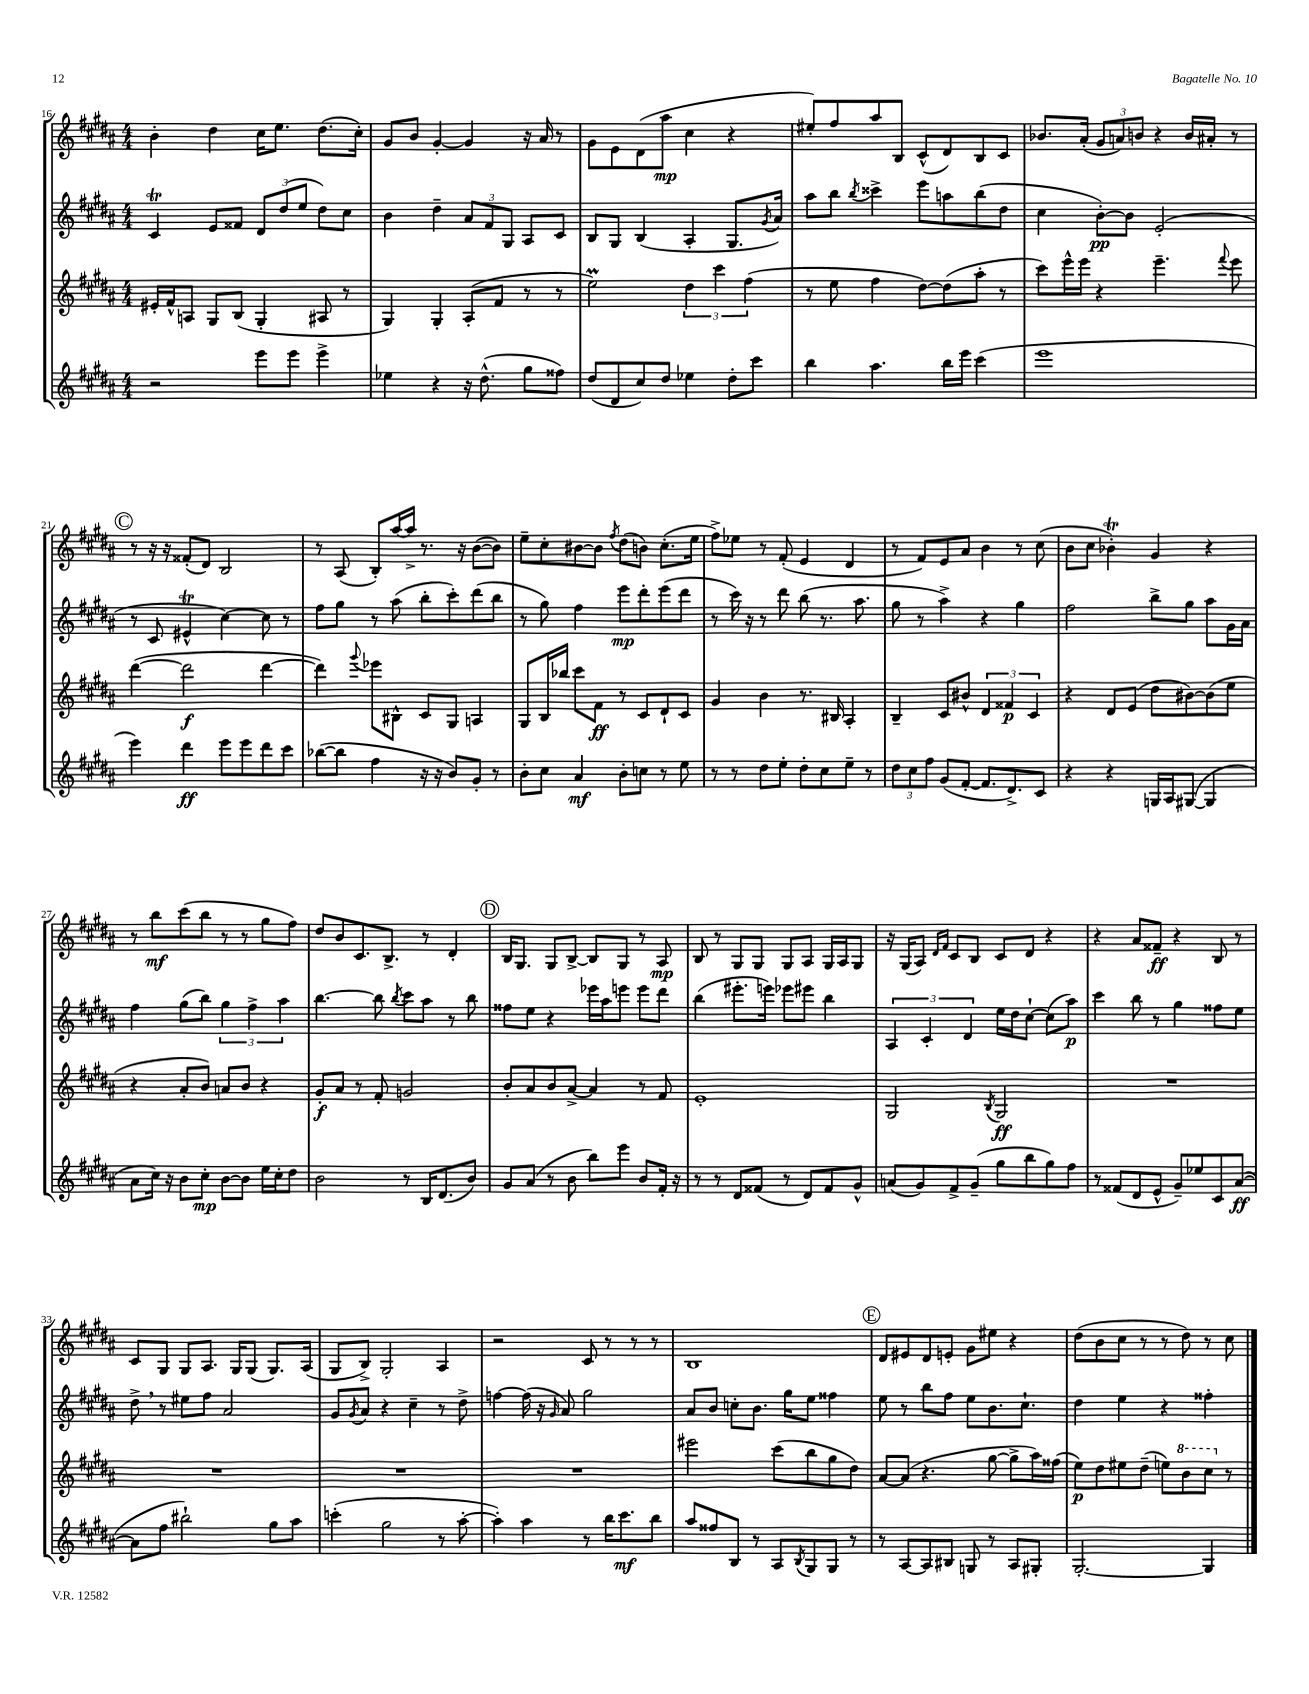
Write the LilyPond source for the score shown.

<<
\new StaffGroup <<
\new Staff = "s0" {
    \clef treble \key b \major \numericTimeSignature \time 4/4
    b'4-. dis''4 cis''16 e''8. dis''8.( cis''16-.) |
    gis'8 b'8 gis'4~-. gis'4 r16 ais'16 r8 |
    gis'8 e'8 dis'8( ais''8\mp cis''4 r4 |
    eis''8-.) fis''8 ais''8 b8 cis'8-^( dis'8) b8 cis'8 |
    bes'8. ais'16-.( \tuplet 3/2 { gis'8 a'8) b'8 } r4 b'16 ais'16-. r8 |
    \mark \markup { \circle "C" } r8 r16 r16 fisis'8-.( dis'8) b2 |
    r8 ais8( b8-.) ais''16~ ais''16-> r8. r16 b'8~( b'8) |
    e''8-- cis''8-. bis'8~ bis'8 \acciaccatura { fis''8 } dis''8( b'8) cis''8.-.( e''16 |
    fis''8->) ees''8 r8 fis'8-.( e'4 dis'4 |
    r8 fis'8) e'8 ais'8 b'4 r8 cis''8( |
    b'8 cis''8 bes'4-.\trill) gis'4 r4 |
    r8 b''8\mf cis'''8( b''8 r8 r8 gis''8 fis''8) |
    dis''8 b'8 cis'8. b8.-> r8 dis'4-. |
    \mark \markup { \circle "D" } b16 gis8. gis8 b8~-> b8 gis8 r8 ais8\mp |
    b8 r8 gis8 gis8 gis8 ais8 gis16 ais16 gis8 |
    r16 gis16( ais8) \grace { dis'16 fis'16 } cis'8 b8 cis'8 dis'8 r4 |
    r4 ais'8 fisis'8--\ff r4 b8 r8 |
    cis'8 gis8 gis8 ais8. gis16 gis8( gis8.) ais16( |
    gis8 b8->) gis2-. ais4 |
    r2 cis'8 r8 r8 r8 |
    b1 |
    \mark \markup { \circle "E" } dis'8 eis'8 dis'8 e'8-. gis'8 eis''8 r4 |
    dis''8( b'8 cis''8 r8 r8 dis''8) r8 cis''8 \bar "|." |
}
\new Staff = "s1" {
    \clef treble \key b \major \numericTimeSignature \time 4/4
    cis'4\trill e'8 fisis'8 \tuplet 3/2 { dis'8 dis''8( e''8 } dis''8) cis''8 |
    b'4 dis''4-- \tuplet 3/2 { ais'8 fis'8 gis8 } ais8 cis'8 |
    b8 gis8 b4( ais4-. gis8. \acciaccatura { gis'8 } ais'16) |
    ais''8 b''8 \acciaccatura { b''8 } cisis'''4-> e'''8 a''8 b''8( dis''8 |
    cis''4 b'8~-.\pp) b'8 e'2-.( |
    \mark \markup { \circle "C" } r8 cis'8 eis'4-^\trill cis''4~) cis''8 r8 |
    fis''8 gis''8 r8 ais''8( b''8-. cis'''8-.) dis'''8( b''8 |
    r8 gis''8) fis''4 e'''8\mp dis'''8-. e'''8( dis'''8 |
    r8 cis'''16) r16 r8 dis'''8 b''8( r8. ais''8. |
    gis''8 r8 ais''4->) r4 gis''4 |
    fis''2 b''8-> gis''8 ais''8 gis'16 ais'16 |
    fis''4 gis''8( b''8) \tuplet 3/2 { gis''4 fis''4-> ais''4 } |
    b''4.~ b''8 \acciaccatura { b''8 } cis'''8 ais''8 r8 b''8 |
    \mark \markup { \circle "D" } fisis''8 e''8 r4 ees'''16 ais''16 e'''8 e'''8 dis'''8 |
    b''4( eis'''8.-. e'''16) ees'''8 eis'''8 b''4 |
    \tuplet 3/2 { ais4 cis'4-. dis'4 } e''16 dis''16 cis''8~-! cis''8( ais''8\p) |
    cis'''4 b''8 r8 gis''4 fisis''8 e''8 |
    dis''8-> \breathe r8 eis''8 fis''8 ais'2 |
    gis'8 \acciaccatura { gis'8 } ais'8 r4 cis''4-- r8 dis''8-> |
    f''4~ f''16( r16 \grace { gis'16 } ais'8) gis''2 |
    ais'8 b'8 c''8-. b'8. gis''16 e''8 fisis''4 |
    \mark \markup { \circle "E" } e''8 r8 b''8 fis''8 e''8 b'8. cis''8.-! |
    dis''4 e''4 r4 fisis''4-. \bar "|." |
}
\new Staff = "s2" {
    \clef treble \key b \major \numericTimeSignature \time 4/4
    eis'16-. fis'16-^ a8 gis8 b8( gis4-. ais8 r8 |
    gis4) gis4-. ais8-.( fis'8 r8 r8 |
    e''2\prall) \tuplet 3/2 { dis''4 cis'''4 fis''4( } |
    r8 e''8 fis''4 dis''8~) dis''8( ais''8-. r8 |
    cis'''8) e'''16-^ e'''16 r4 e'''4.-- \appoggiatura { fis'''8 } e'''8 |
    \mark \markup { \circle "C" } dis'''4~( dis'''2\f dis'''4~ |
    dis'''4) \appoggiatura { gis'''8 } ees'''8 bis8-^ cis'8 gis8 a4 |
    gis8 b16 bes''16 cis'''8 fis'8\ff r8 cis'8 dis'8-! cis'8 |
    gis'4 b'4 r8. bis16 ais4-. |
    b4-- cis'8 bis'8-^ \tuplet 3/2 { dis'4 fisis'4\p cis'4 } |
    r4 dis'8 e'8( dis''8 bis'8~) bis'8( e''8 |
    r4 ais'8-. b'8) a'8 b'8 r4 |
    gis'8-.\f ais'8 r8 fis'8-. g'2 |
    \mark \markup { \circle "D" } b'8-. ais'8 b'8 ais'8~-> ais'4 r8 fis'8 |
    e'1-. |
    gis2 \acciaccatura { b8 } gis2\ff |
    R1 |
    R1 |
    R1 |
    R1 |
    eis'''2 cis'''8( b''8 gis''8 dis''8) |
    \mark \markup { \circle "E" } ais'8~ ais'8( r4. gis''8~ gis''8-> ais''16) fisis''16( |
    e''8\p) dis''8 eis''8 dis''8--( e''8) \ottava #1 b''8 cis'''8 \ottava #0 r8 \bar "|." |
}
\new Staff = "s3" {
    \clef treble \key b \major \numericTimeSignature \time 4/4
    r2 e'''8 e'''8 e'''4-> |
    ees''4 r4 r16 dis''8.-^( gis''8 fisis''8) |
    dis''8( dis'8 cis''8) dis''8 ees''4 dis''8-. cis'''8 |
    b''4 ais''4. b''16 e'''16 cis'''4( |
    e'''1 |
    \mark \markup { \circle "C" } e'''4) dis'''4\ff e'''8 e'''8 dis'''8 cis'''8 |
    bes''8~( bes''8 fis''4 r16 r16 b'8) gis'8-. r8 |
    b'8-. cis''8 ais'4\mf b'8-. c''8 r8 e''8 |
    r8 r8 dis''8 e''8-. dis''8-. cis''8 e''8-- r8 |
    \tuplet 3/2 { dis''8 cis''8 fis''8 } gis'8( fis'8~-. fis'8. dis'8.->) cis'8 |
    r4 r4 g16 ais16 gis8~( gis4 |
    ais'8 cis''16) r16 b'8 cis''8-.\mp b'8~ b'8 e''16 cis''16-. dis''8 |
    b'2 r8 b16 dis'8.( b'8) |
    \mark \markup { \circle "D" } gis'8 ais'8( r8 b'8 b''8) e'''8 b'8 fis'16-. r16 |
    r8 r8 dis'8 fisis'8( r8 dis'8) fisis'8 gis'8-^ |
    a'8( gis'8) fis'8-> gis'8--( gis''8 b''8 gis''8) fis''8 |
    r8 fisis'8( dis'8 e'8-^ gis'8--) ees''8 cis'8 ais'8~\ff( |
    ais'8 fis''8 bis''2-!) gis''8 ais''8 |
    c'''4-.( gis''2 r8 ais''8~-. |
    ais''4-.) ais''4 r8 b''16 cis'''8.\mf b''8 |
    ais''8 fisis''8 b8 r8 ais8 \acciaccatura { b8 } gis8 gis8 r8 |
    \mark \markup { \circle "E" } r8 ais8~ ais8 bis8 g8 r8 ais8 gis8-. |
    gis2.~-. gis4 \bar "|." |
}
>>
>>
\layout { \context { \Score currentBarNumber = #16 } }
